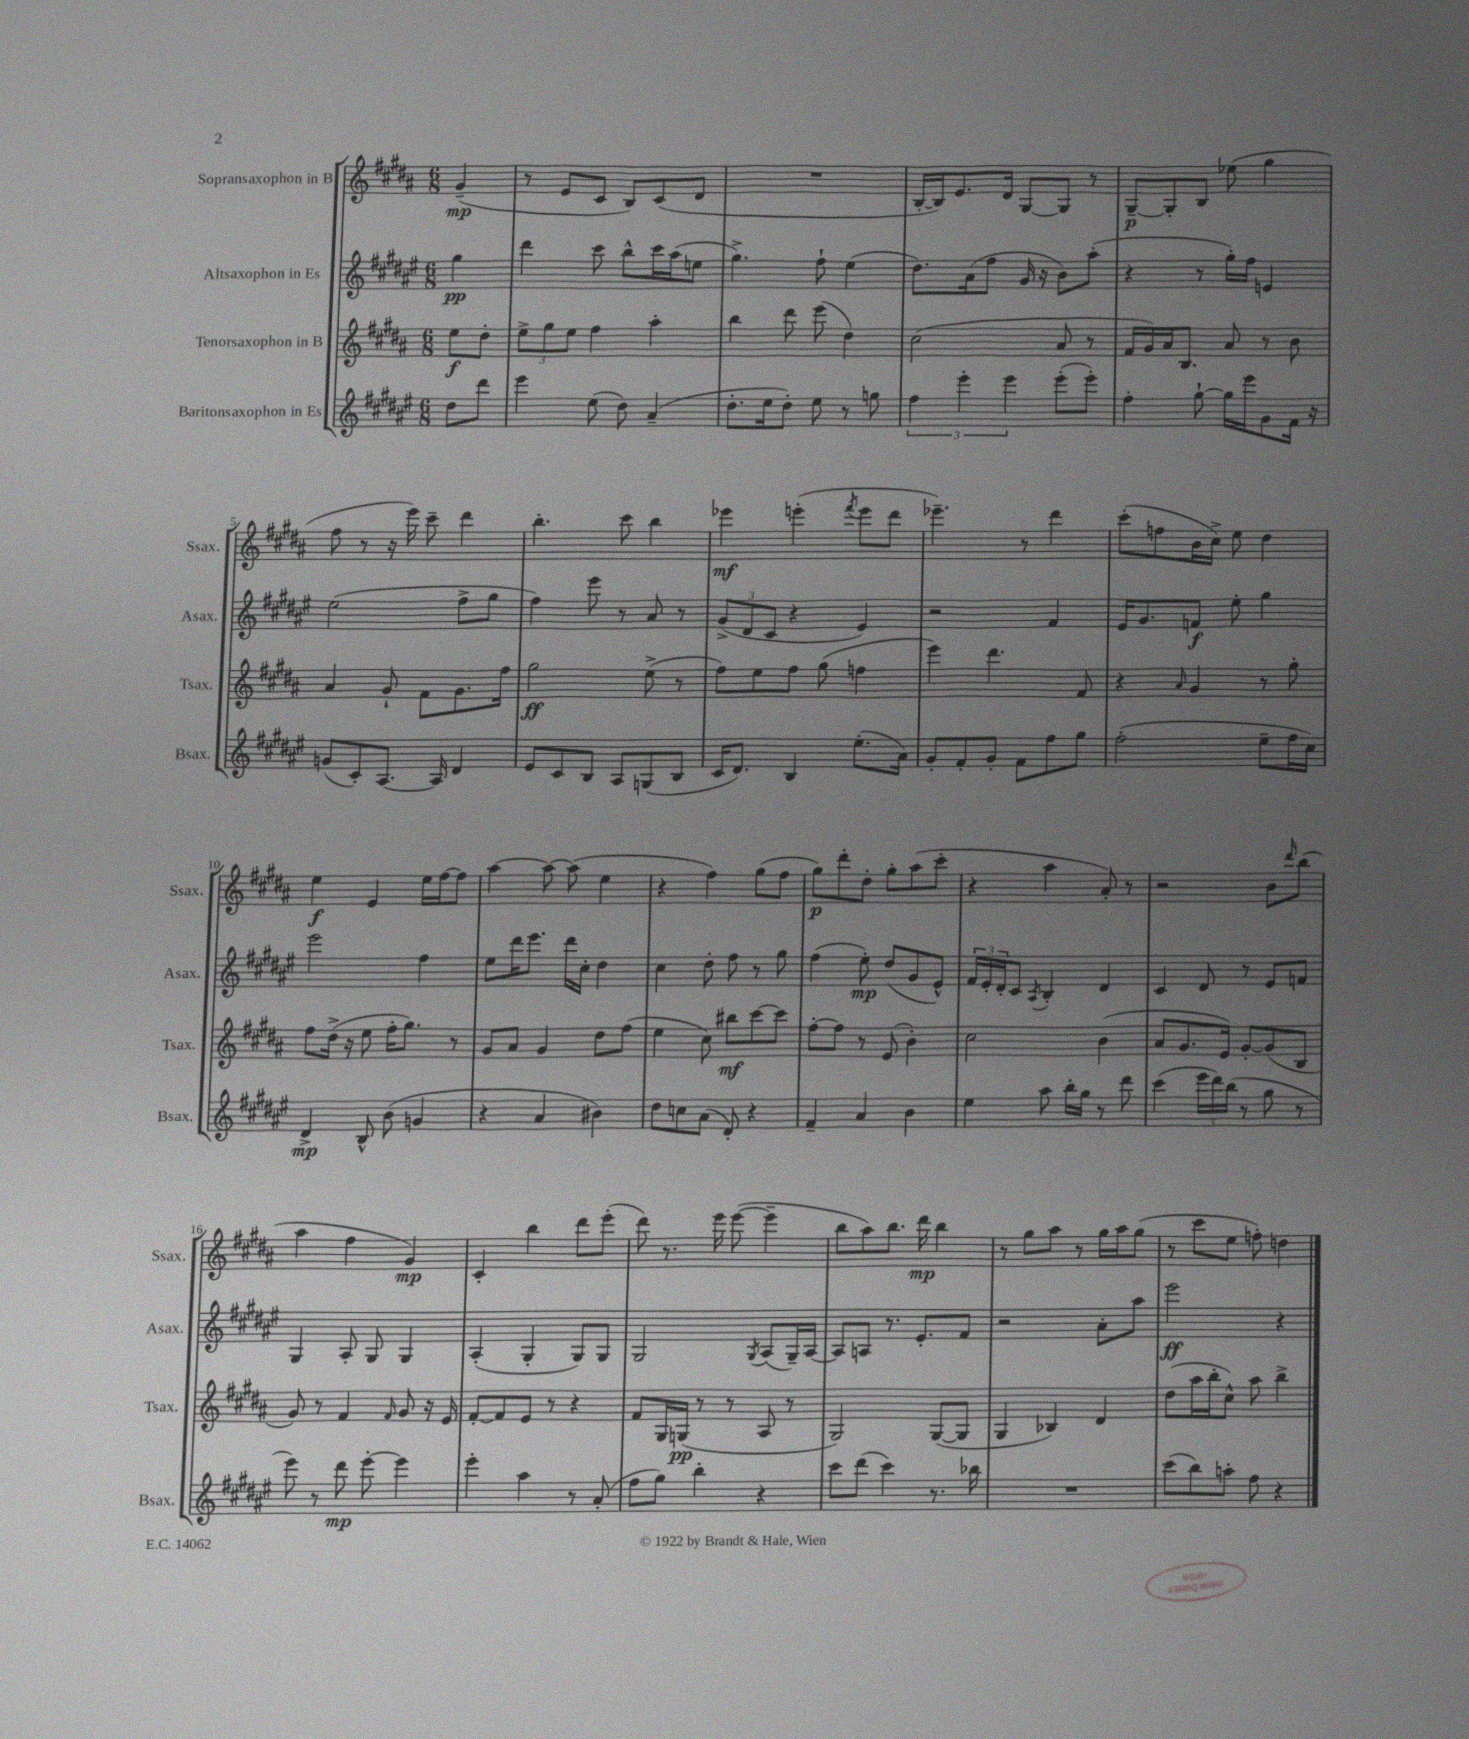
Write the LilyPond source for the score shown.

<<
\new StaffGroup <<
\new Staff = "s0" \with { instrumentName = "Sopransaxophon in B" shortInstrumentName = "Ssax." } {
    \clef treble \key b \major \numericTimeSignature \time 6/8 \partial 4
    gis'4--\mp( |
    r8 e'8 cis'8 b8) cis'8( dis'8 |
    R2. |
    b16~-. b16) e'8. dis'16 gis8~ gis8 r8 |
    gis8~--\p gis8-. b8 ees''8( gis''4 |
    fis''8 r8 r16 e'''16) cis'''8-- dis'''4 |
    b''4.-. cis'''8 b''4 |
    ees'''4\mf e'''4-.( \acciaccatura { fis'''8 } e'''8 dis'''8 |
    ees'''4.--) r8 dis'''4 |
    cis'''8-.( f''8 b'16 cis''16->) e''8 dis''4 |
    e''4\f e'4 e''16 fis''16~ fis''8 |
    ais''4~ ais''8~ ais''8( e''4 |
    r4 fis''4) gis''8( fis''8 |
    gis''8\p) dis'''8-. dis''8-. gis''8-. ais''8( cis'''8-. |
    r4 ais''4 ais'8-.) r8 |
    r2 b'8 \grace { dis'''16 } b''8( |
    ais''4 fis''4 gis'4\mp) |
    cis'4-. b''4 dis'''8 e'''8-.( |
    dis'''8) r8. e'''16 e'''8~( e'''4-- |
    b''8 ais''8) b''8. dis'''16\mp b''4 |
    r8 gis''8 ais''8 r8 gis''16 ais''16 gis''8( |
    r8 cis'''8 e''8 f''8-.) d''4 \bar "|." |
}
\new Staff = "s1" \with { instrumentName = "Altsaxophon in Es" shortInstrumentName = "Asax." } {
    \clef treble \key fis \major \numericTimeSignature \time 6/8 \partial 4
    gis''4\pp |
    dis'''4 cis'''8 b''8-^ cis'''16 ais''16( e''8 |
    gis''4.->) fis''8-! eis''4( |
    dis''8.) ais'16( fis''8 gis'16 r16 b'8) ais''8-.( |
    r4 r8 gis''16-.) fis''16 e'4 |
    eis''2( fis''8-> gis''8 |
    fis''4) eis'''8 r8 ais'8 r8 |
    \tuplet 3/2 { gis'8->( dis'8 cis'8 } r4 eis'4) |
    r2 fis'4 |
    eis'16 gis'8. f'8\f eis''8-. gis''4 |
    eis'''2 fis''4 |
    eis''8 dis'''16 eis'''8. dis'''16 cis''16-. dis''4 |
    cis''4 dis''8-. fis''8 r8 gis''8 |
    fis''4( eis''8-.\mp) dis''8( gis'8 eis'8-^) |
    \tuplet 3/2 { fis'16 eis'16-. dis'16-. } cis'8 \acciaccatura { ais8 } b4-. dis'4 |
    cis'4 dis'8 r8 eis'8 f'8 |
    gis4 ais8-. gis8 gis4 |
    ais4-.( gis4-. gis8) gis8 |
    gis2 \acciaccatura { gis8 } ais8( gis16--) ais16~ |
    ais8 a8 r8. eis'8.-. fis'8 |
    r2 ais'8-. ais''8 |
    eis'''2\ff r4 \bar "|." |
}
\new Staff = "s2" \with { instrumentName = "Tenorsaxophon in B" shortInstrumentName = "Tsax." } {
    \clef treble \key b \major \numericTimeSignature \time 6/8 \partial 4
    e''8\f dis''8-. |
    \tuplet 3/2 { e''8-> gis''8 e''8 } fis''4 ais''4-. |
    b''4 dis'''8 e'''8( dis''4) |
    cis''2( ais'8 r8 |
    fis'16 gis'16) ais'16 b8. ais'8 r8 b'8 |
    ais'4 gis'8-! fis'8 gis'8. fis''16 |
    gis''2\ff e''8->( r8 |
    fis''8) e''8 fis''8 gis''8( f''4 |
    e'''4) dis'''4. fis'8 |
    r4 \grace { ais'16 } gis'4 r8 gis''8-. |
    fis''8 dis''16->( r16 e''8 fis''16-. gis''8.) r8 |
    gis'8 ais'8 gis'4 dis''8 fis''8( |
    e''4 cis''8) bis''8\mf cis'''8~ cis'''8 |
    fis''8~-. fis''8 r8 e'8( b'4-.) |
    cis''2 b'4( |
    ais'8 gis'8. e'16) gis'8~-. gis'8( b8 |
    gis'8) r8 fis'4 \grace { fis'16 } gis'8 r16 e'16 |
    fis'8~-. fis'8 e'8 r8 r4 |
    fis'8 gis16 g16\pp( r8 r8 ais8 r8 |
    gis2) gis8~( gis8 |
    gis4 bes4) dis'4 |
    dis''8( ais''16 b''16-. cis''8-^) ais''8 b''4-> \bar "|." |
}
\new Staff = "s3" \with { instrumentName = "Baritonsaxophon in Es" shortInstrumentName = "Bsax." } {
    \clef treble \key fis \major \numericTimeSignature \time 6/8 \partial 4
    dis''8 dis'''8 |
    eis'''4 eis''8( dis''8) ais'4--( |
    dis''8.-. eis''16 dis''8-.) eis''8 r8 g''8 |
    \tuplet 3/2 { fis''4 eis'''4-. eis'''4 } eis'''8-.( eis'''8-.) |
    fis''4-. gis''8~-! gis''16 eis'''16 gis'8 fis'16 r16 |
    g'8( cis'8-.) ais8.~ ais16 dis'4 |
    eis'8 cis'8 b8 ais8 g8( b8 |
    cis'16 dis'8.) b4 eis''8.-.( ais'16) |
    gis'8-. fis'8-. gis'8-. fis'8 fis''8 gis''8 |
    fis''2-.( eis''8-- fis''16 cis''16) |
    dis'4->\mp b8-^ b'8( g'4 |
    r4 ais'4 bis'4) |
    dis''8 c''8 ais'8( dis'8-.) r4 |
    fis'4-- ais'4 b'4 |
    eis''4 ais''8 b''16-. gis''16 r8 dis'''8 |
    cis'''4( \tuplet 3/2 { eis'''16 dis'''16) b''16( } r8 gis''8 r8 |
    eis'''8) r8 dis'''8\mp eis'''8~-. eis'''4 |
    eis'''4-. ais''4 r8 ais'8-.( |
    fis''8 gis''8) b''4-. r4 |
    cis'''8 dis'''8( cis'''4) r8. bes''16 |
    R2. |
    cis'''8( b''8) a''8-. fis''8 r4 \bar "|." |
}
>>
>>
